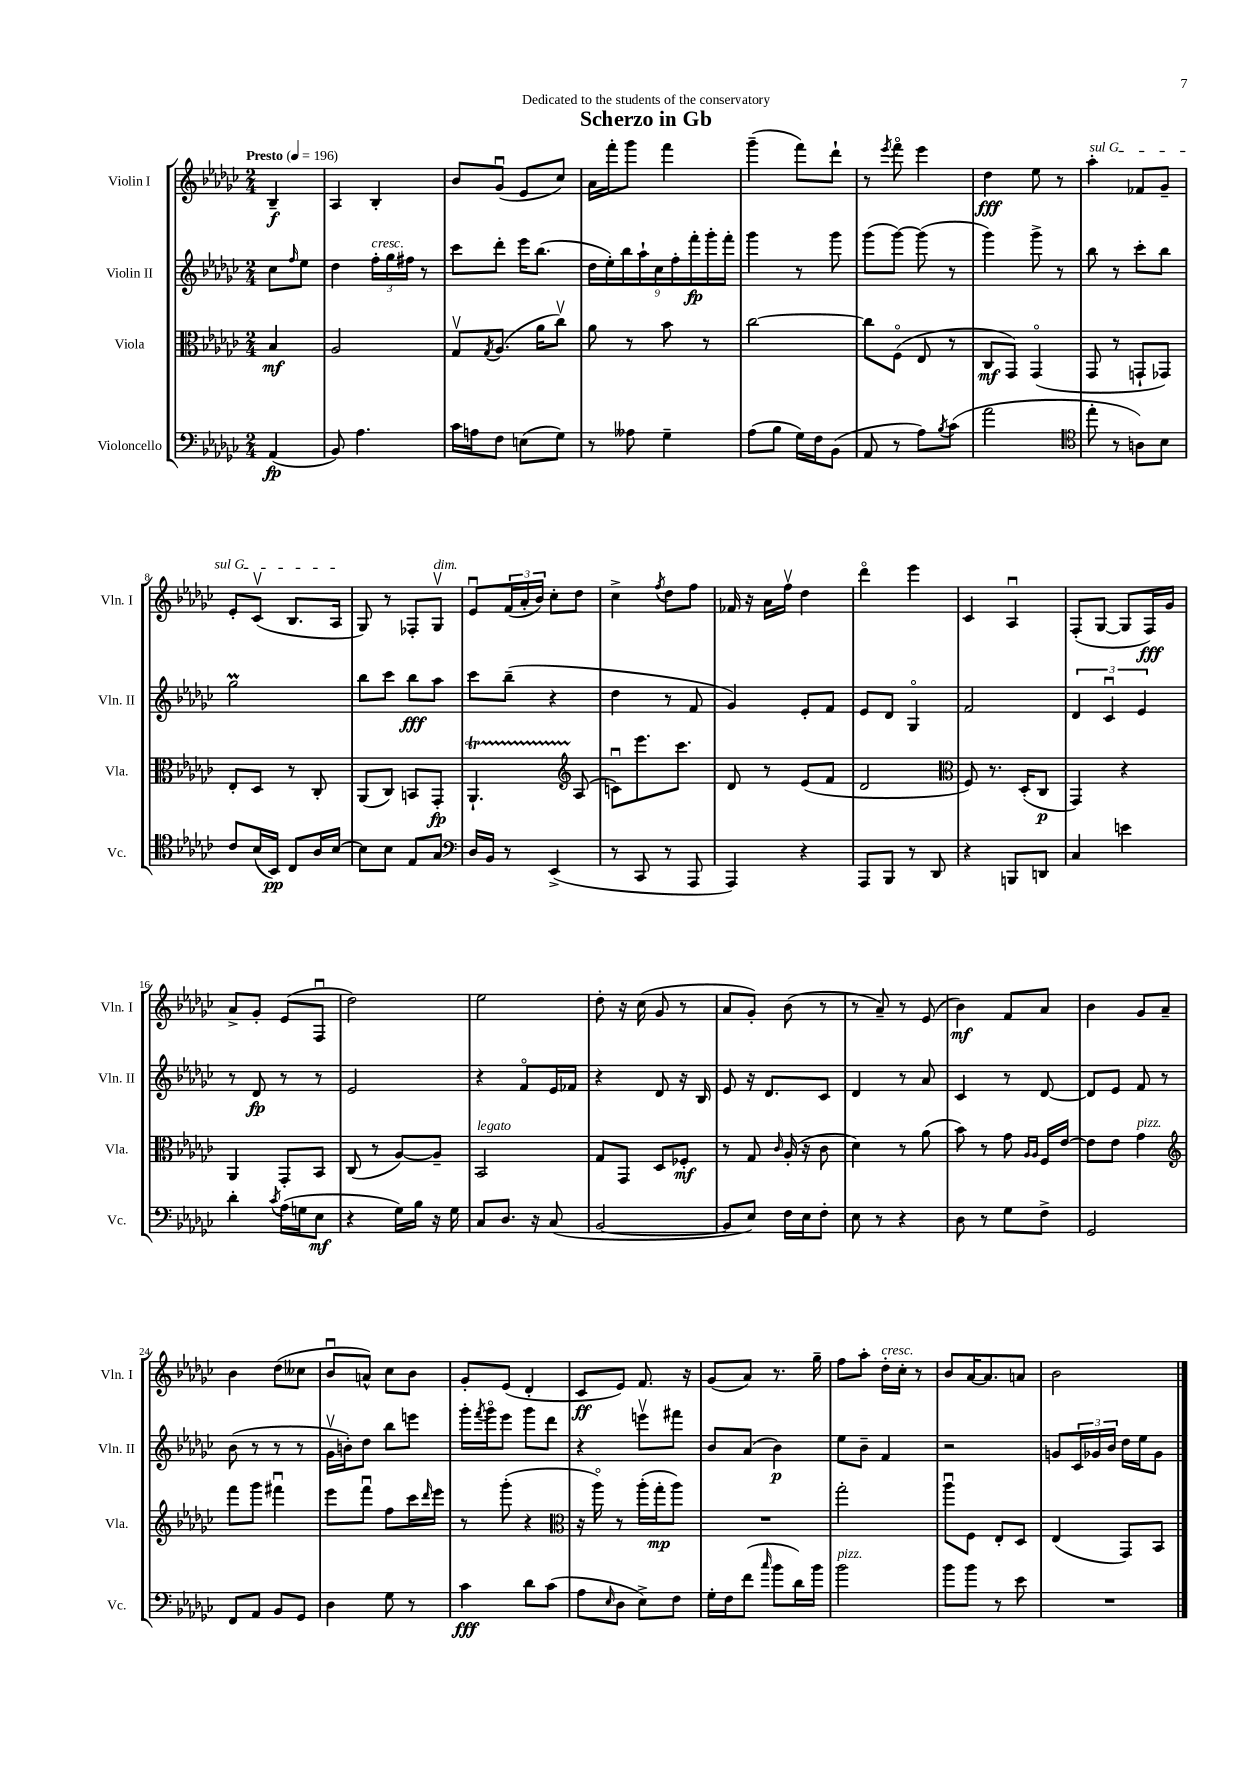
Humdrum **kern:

**kern	**kern	**kern	**kern
*staff4	*staff3	*staff2	*staff1
*clefF4	*clefC3	*clefG2	*clefG2
*k[b-e-a-d-g-c-]	*k[b-e-a-d-g-c-]	*k[b-e-a-d-g-c-]	*k[b-e-a-d-g-c-]
*M2/4	*M2/4	*M2/4	*M2/4
*MM196	*MM196	*MM196	*MM196
(4AA-/	4B-/	8cc-\L	4B-~/
.	.	16qqff/	.
.	.	8ee-\J	.
=	=	=	=
8BB-/)	2A-/	4dd-\	4A-/
4.A-\	.	.	.
.	.	24ff'\LL	4B-'/
.	.	24gg-\	.
.	.	24ff#\JJ	.
.	.	8r	.
=	=	=	=
16c-\LL	8G-v/L	8ccc-\L	8b-/L
16A\J	.	.	.
.	8qG-/	.	.
8F\J	(8.A-/J	8ddd-'\J	(8g-u/J
(8E\L	.	16eee-\LK	8e-/L
.	16a-\LK	(8.bb-\J	.
8G-\J)	8cc-v\J)	.	8cc-/J)
=	=	=	=
8r	8a-\	18dd-\LL	16a-\LL
.	.	18ee-'\)	.
.	.	.	16fff'\J
.	.	18bb-\	.
8A--\	8r	.	8ggg-\J
.	.	18aa-`\	.
.	.	18cc-\	.
4G-~\	8b-\	.	4fff\
.	.	18ff'\	.
.	.	18fff'\	.
.	8r	.	.
.	.	18ggg-'\	.
.	.	18fff'\JJ	.
=	=	=	=
(8A-\L	[2cc-\	4ggg-\	(4ggg-~\
8B-\J	.	.	.
16G-\LL)	.	8r	8fff\L)
16F\J	.	.	.
(8BB-\J	.	8ggg-\	8ddd-`\J
=	=	=	=
8AA-/	8cc-\]L	(8ggg-\L	8r
.	.	.	8qeee-/
8r	(8Fo\J	[8ggg-\J)	8fffo\
8A-\L)	8E-/	(8ggg-\]	4eee-\
8qB-/	.	.	.
(8c-\J	8r	8r	.
=	=	=	=
2a-\	8C-/L	4ggg-\)	4dd-\
.	8GG-/J)	.	.
.	(4GG-o/	8ggg-^\	8ee-\
.	.	8r	8r
=	=	=	=
*clefC4	*	*	*
8ee-'\	8GG-/	8bb-\	4aa-'\
8r	8r	8r	.
8A\L)	8GG`/L	8ccc-'\L	8f-/L
8B-\J	8GG-/J)	8bb-\J	8g-~/J
=	=	=	=
8c-/L	8E-'/L	2gg-\	8e-'/L
(16B-/L	8D-/J	.	(8c-v/J
16BB-/JJ)	.	.	.
8C-/L	8r	.	8.B-/L
16A-/L	8C-'/	.	.
[16B-/JJ	.	.	16A-/Jk
=	=	=	=
8B-\]L	(8AA-/L	8bb-\L	8G-/)
8B-\J	8C-/J)	8ccc-\J	8r
8E-/L	8BB/L	8bb-\L	8F-'/L
8G-/J	8GG-'/J	8aa-\J	8G-v/J
=	=	=	=
*clefF4	*	*	*
16D-/LL	4.AA-`/	8ccc-\L	8e-u/L
16BB-/JJ	.	.	.
8r	.	(8bb-~\J	(24f/L
.	.	.	24a-'/
.	.	.	24b-/JJ)
(4EE-^/	.	4r	8cc-'\L
*	*clefG2	*	*
.	(8A-/	.	8dd-\J
=	=	=	=
8r	8cu\L)	4dd-\	4cc-^\
8CC-/	8.eee-\	.	.
.	.	.	8qff/
8r	.	8r	8dd-\L
.	8.ccc-\J	.	.
8AAA-/	.	8f/	8ff\J
=	=	=	=
4AAA-/)	8d-/	4g-/)	16f-/
.	.	.	16r
.	8r	.	16a-\LL
.	.	.	16ffv\JJ
4r	(8e-/L	8e-'/L	4dd-\
.	8f/J	8f/J	.
=	=	=	=
8AAA-/L	2d-/	8e-/L	4ddd-o\
8BBB-/J	.	8d-/J	.
8r	.	4G-o/	4eee-\
8DD-/	.	.	.
=	=	=	=
*	*clefC3	*	*
4r	8F/)	2f/	4c-/
.	8.r	.	.
8BBB/L	.	.	4A-u/
.	(16D-'/LK	.	.
8DD/J	8C-/J	.	.
=	=	=	=
4C-/	4GG-/)	6d-/	(8F'/L
.	.	.	[8G-/J
.	.	6c-u/	.
4e\	4r	.	8G-/]L
.	.	6e-/	.
.	.	.	16F/L)
.	.	.	16g-/JJ
=	=	=	=
4d-'\	4AA-/	8r	8a-^/L
.	.	8d-/	8g-'/J
8qc-/	.	.	.
(16A-\LL	8GG-'/L	8r	(8e-/L
16G\J	.	.	.
8E-\J	8BB-/J	8r	8Fu/J
=	=	=	=
4r	(8C-/	2e-/	2dd-\)
.	8r	.	.
16G-\LL)	[8A-/L)	.	.
16B-\JJ	.	.	.
16r	8A-~/]J	.	.
16G-\	.	.	.
=	=	=	=
8C-/L	2BB-/	4r	2ee-\
8.D-/J	.	.	.
.	.	8fo/L	.
16r	.	.	.
(8C-/	.	16e-/L	.
.	.	16f-/JJ	.
=	=	=	=
[2BB-/	8G-/L	4r	8dd-'\
.	8GG-/J	.	16r
.	.	.	(16cc-\
.	8D-/L	8d-/	8g-/
.	8F-'/J	16r	8r
.	.	16B-/	.
=	=	=	=
8BB-/]L	8r	8e-/	8a-/L
8E-/J)	8G-/	16r	8g-'/J)
.	.	8.d-/L	.
.	16qqc-/	.	.
16F\LL	(16A-'/	.	(8b-\
16E-\J	16r	.	.
8F'\J	8c-\	8c-/J	8r
=	=	=	=
8E-\	4d-\)	4d-/	8r
8r	.	.	8a-~/)
4r	8r	8r	8r
.	(8a-\	8a-/	(8e-/
=	=	=	=
8D-\	8b-\)	4c-/	4b-\)
8r	8r	.	.
8G-\L	8g-\	8r	8f/L
.	16qqA-/LL	.	.
.	16qqA-/JJ	.	.
8F^\J	16F/LL	[8d-/	8a-/J
.	[16e-/JJ	.	.
=	=	=	=
2GG-/	8e-\]L	8d-/]L	4b-\
.	8e-\J	8e-/J	.
.	4g-\	8f/	8g-/L
.	.	8r	8a-~/J
=	=	=	=
*	*clefG2	*	*
8FF/L	8fff\L	(8b-\	4b-\
8AA-/J	8ggg-\J	8r	.
8BB-/L	4fff#u\	8r	(8dd-\L
8GG-/J	.	8r	8cc--\J
=	=	=	=
4D-\	8eee-\L	16g-v\LL	8b-u/L
.	.	16b'\J)	.
.	8fffu\J	8dd-\J	8a^^/J)
8G-\	8ff\L	8bb-\L	8cc-\L
8r	16ccc-\L	8eee\J	8b-\J
.	16qqddd-/	.	.
.	16eee-\JJ	.	.
=	=	=	=
4c-\	8r	16ggg-'\LL	8g-'/L
.	.	8qfff/	.
.	.	16ggg-o\J	.
.	(8ggg-'\	8eee-\J	(8e-/J
8d-\L	4r	8ggg-\L	4d-'/
(8c-\J	.	8ddd-\J	.
=	=	=	=
*	*clefC3	*	*
8A-\L	16r	4r	8c-/L
.	16aa-o\)	.	.
16qqE-/	.	.	.
8D-\J	8r	.	8e-/J)
8E-^\L)	(16aa-'\LL	8eeev\L	8.f/
.	16gg-'\J	.	.
8F\J	8aa-\J)	8fff#\J	.
.	.	.	16r
=	=	=	=
16G-'\LL	2r	8b-/L	(8g-/L
16F\J	.	.	.
(8f\J	.	(8a-/J	8a-/J)
16qqcc-/	.	.	.
8b-\L	.	4b-\)	8.r
16d-\L)	.	.	.
16b-\JJ	.	.	16gg-~\
=	=	=	=
2b-\	2gg-'\	8ee-\L	8ff\L
.	.	8b-~\J	8aa-'\J
.	.	4f/	16dd-'\LL
.	.	.	16cc-'\JJ
.	.	.	8r
=	=	=	=
8b-\L	8aa-u\L	2r	8b-/L
8b-\J	8F\J	.	[16a-/K
.	.	.	8.a-/]
8r	8E-'/L	.	.
8e-\	8D-/J	.	8a/J
=	=	=	=
2r	(4E-/	8g/L	2b-\
.	.	24c-/L	.
.	.	24g-/	.
.	.	24b-/JJ	.
.	8GG-/L)	16dd-\LL	.
.	.	16ee-\J	.
.	8BB-/J	8g-\J	.
==	==	==	==
*-	*-	*-	*-
